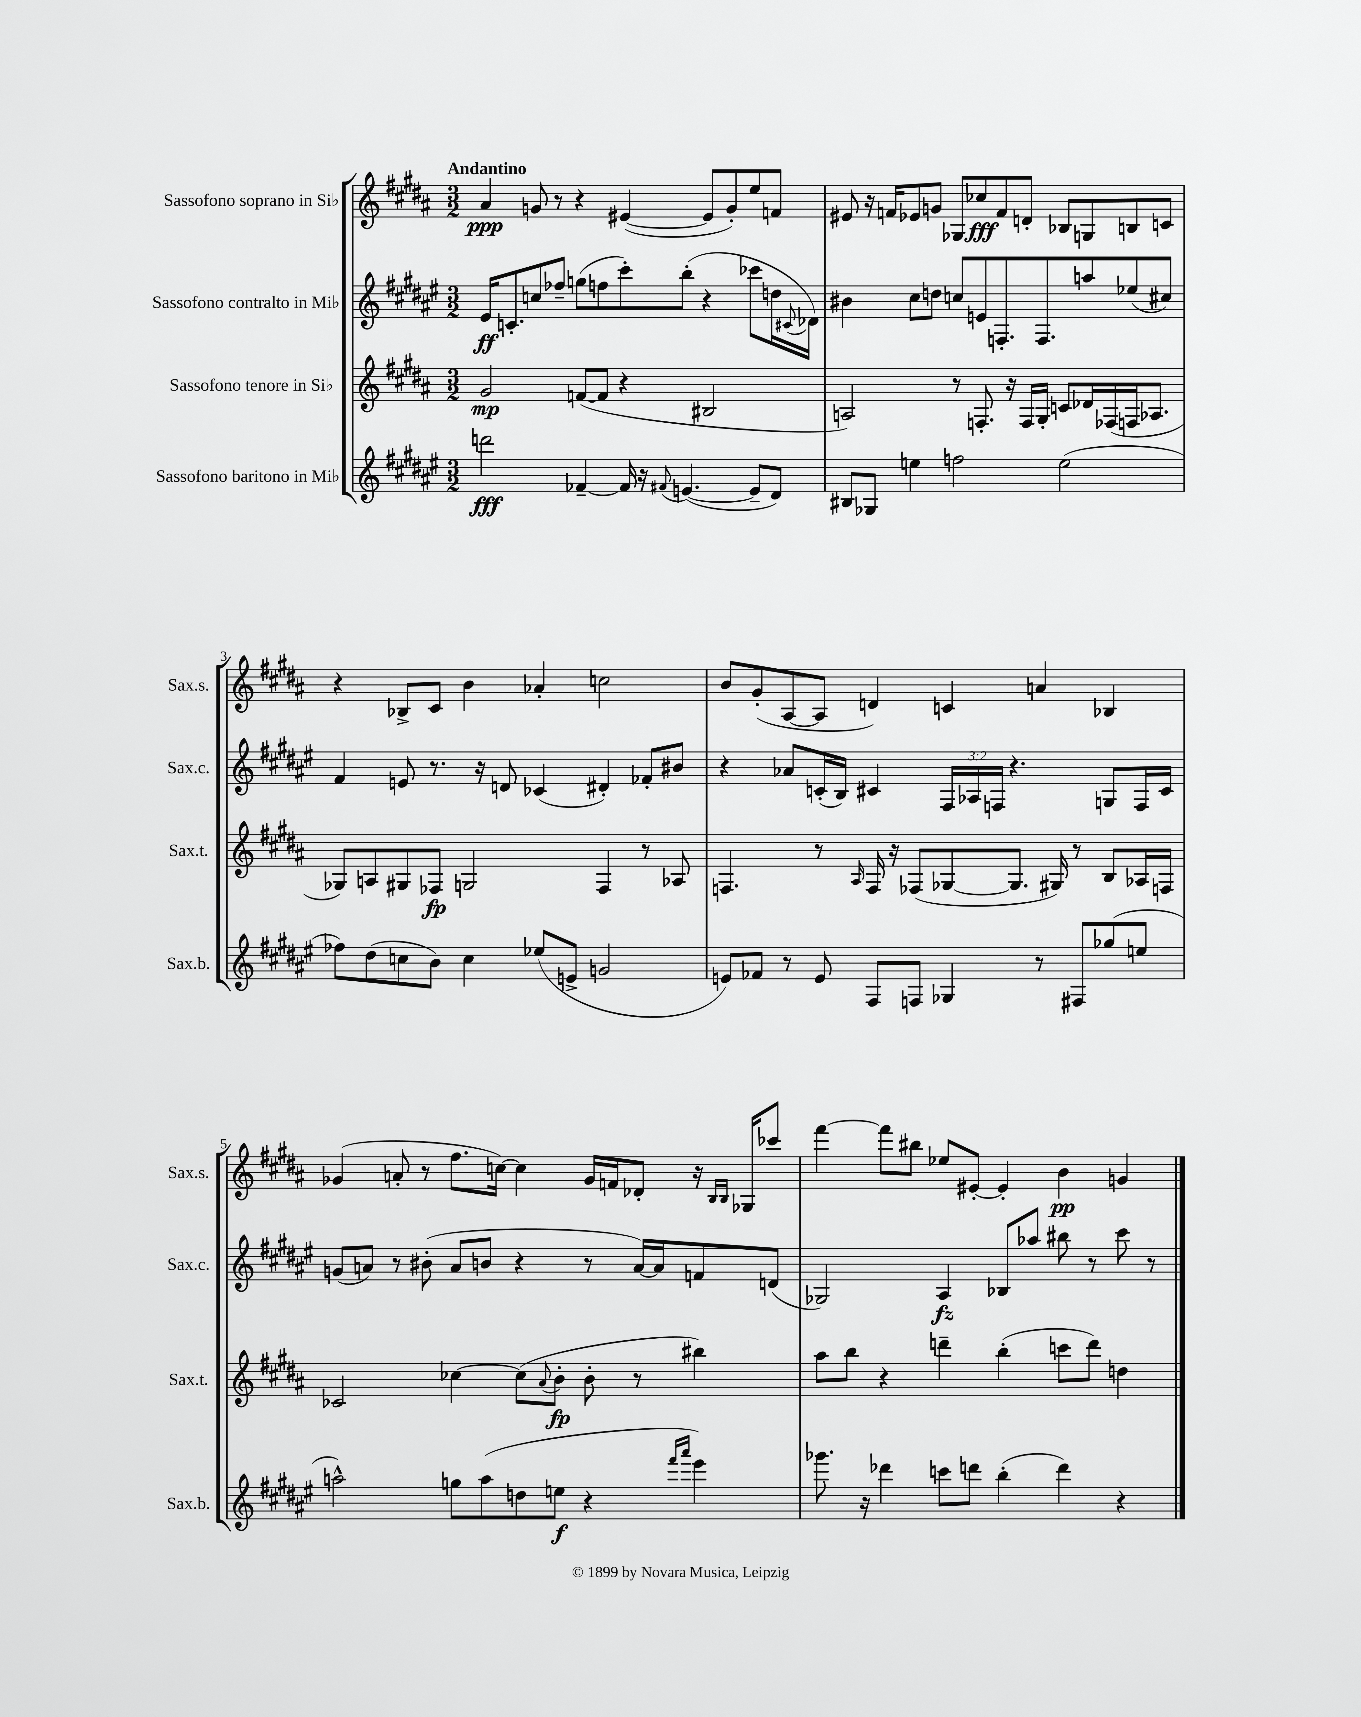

**kern	**dynam	**kern	**dynam	**kern	**dynam	**kern	**dynam
*part4	*part4	*part3	*part3	*part2	*part2	*part1	*part1
*staff4	*staff4	*staff3	*staff3	*staff2	*staff2	*staff1	*staff1
*I"Sassofono baritono in Mi♭	*	*I"Sassofono tenore in Si♭	*	*I"Sassofono contralto in Mi♭	*	*I"Sassofono soprano in Si♭	*
*I'Sax.b.	*	*I'Sax.t.	*	*I'Sax.c.	*	*I'Sax.s.	*
*clefG2	*	*clefG2	*	*clefG2	*	*clefG2	*
*k[f#c#g#d#a#e#]	*	*k[f#c#g#d#a#]	*	*k[f#c#g#d#a#e#]	*	*k[f#c#g#d#a#]	*
*M3/2	*	*M3/2	*	*M3/2	*	*M3/2	*
=1	=1	=1	=1	=1	=1	=1	=1
!	!	!	!	!	!	!LO:TX:a:B:t=Andantino	!
2dddn\	fff	2g#/	mp	16e#/KL	ff	4a#/	ppp
.	.	.	.	8.cn'/	.	.	.
.	.	.	.	8ccn/	.	8gn/	.
.	.	.	.	8ff-X~/J	.	8r	.
[4f-X~/	.	([8fn/L	.	(8ggn\L	.	4r	.
.	.	8f/J]	.	8ffn\	.	.	.
16f-/]	.	4r	.	8ccc#'\)	.	([4e#X/	.
16r	.	.	.	.	.	.	.
8qqf#X/	.	.	.	.	.	.	.
([4.en/	.	.	.	(8bb'\J	.	.	.
.	.	2B#X/	.	4r	.	8e#/L]	.
.	.	.	.	.	.	8g'/)	.
8e~/L]	.	.	.	8ccc-X\L	.	8ee/	.
8d#/J)	.	.	.	16ddn\L	.	8fn/J	.
.	.	.	.	8qqc#X/	.	.	.
.	.	.	.	16d-X\JJ)	.	.	.
=2	=2	=2	=2	=2	=2	=2	=2
8B#X/L	.	2An/)	.	4b#X\	.	8e#X/	.
8G-X/J	.	.	.	.	.	16r	.
.	.	.	.	.	.	16fn/KL	.
4een\	.	.	.	8cc#\L	.	8e-X/	.
.	.	.	.	8ddn\J	.	8gn/J	.
2ffn\	.	8r	.	8ccn/L	.	8G-X/L	.
.	.	8.Fn'/	.	8en/	.	8cc-X/	fff
.	.	.	.	8.Fn'/	.	8f/	.
.	.	16r	.	.	.	.	.
.	.	16F/LL	.	.	.	8dn'/J	.
.	.	16G#'/JJ	.	8.F/	.	.	.
(2ee\	.	8cn/L	.	.	.	8B-X/L	.
.	.	16d-X/L	.	8aan/	.	8Gn/	.
.	.	(16F-X/	.	.	.	.	.
.	.	16Fn/J	.	(8ee-X/	.	8Bn/	.
.	.	8.A-X/J	.	.	.	.	.
.	.	.	.	8cc#X/J)	.	8cn/J	.
!!LO:LB:g=z
=3	=3	=3	=3	=3	=3	=3	=3
8ff-X\L)	.	8G-X/L)	.	4f#/	.	4r	.
(8dd#\	.	8An/	.	.	.	.	.
8ccn\	.	8G#X/	.	8en/	.	8B-X^/L	.
8b\J)	.	8F-X/J	fp	8.r	.	8c#/J	.
4cc\	.	2Gn/	.	.	.	4b\	.
.	.	.	.	16r	.	.	.
.	.	.	.	8dn/	.	.	.
(8ee-X/L	.	.	.	(4c-X/	.	4a-X'/	.
8en^/J	.	.	.	.	.	.	.
2gn/	.	4F-/	.	4d#X'/)	.	2ccn\	.
.	.	8r	.	8f-X'/L	.	.	.
.	.	8A-X/	.	8b#X/J	.	.	.
=4	=4	=4	=4	=4	=4	=4	=4
8en/L)	.	4.Fn/	.	4r	.	8b/L	.
8f-X/J	.	.	.	.	.	(8g#'/	.
8r	.	.	.	8a-X/L	.	[8A#/	.
8e/	.	8r	.	(16cn'/L	.	8A#/J]	.
.	.	.	.	16B/JJ)	.	.	.
.	.	16qqA#/	.	.	.	.	.
8F#/L	.	16F/	.	4c#X/	.	4dn/)	.
.	.	16r	.	.	.	.	.
8Fn/J	.	(8F-X/L	.	.	.	.	.
4G-X/	.	[8G-X/	.	24F#/LL	.	4cn/	.
.	.	.	.	24A-X/	.	.	.
.	.	.	.	24Fn/JJ	.	.	.
.	.	8.G-/J]	.	4.r	.	.	.
8r	.	.	.	.	.	4an/	.
.	.	16G#X/)	.	.	.	.	.
8F#X/L	.	8r	.	.	.	.	.
(8gg-X/	.	8B/L	.	8Gn/L	.	4B-X/	.
8een/J	.	16A-X/L	.	16F/L	.	.	.
.	.	16Fn/JJ	.	16c#/JJ	.	.	.
!!LO:LB:g=z
=5	=5	=5	=5	=5	=5	=5	=5
2aan^^\)	.	2c-X/	.	(8gn/L	.	(4g-X/	.
.	.	.	.	8an/J)	.	.	.
.	.	.	.	8r	.	8an'/	.
.	.	.	.	(8b#X'\	.	8r	.
8ggn\L	.	[4cc-X\	.	8a/L	.	8.ff#\L	.
(8aa\	.	.	.	8bn/J	.	.	.
.	.	.	.	.	.	[16ccn\Jk)	.
8ddn\	.	(8cc-\L]	.	4r	.	4cc\]	.
.	.	8qqa#/	.	.	.	.	.
8een\J	f	8b'\J	fp	.	.	.	.
4r	.	8b'\	.	8r	.	16g-/LL	.
.	.	.	.	.	.	16fn/J	.
.	.	8r	.	[16a/LL)	.	8d-X'/J	.
.	.	.	.	16a/J]	.	.	.
16qqfff#/LL	.	.	.	.	.	.	.
16qqaaa#/JJ	.	.	.	.	.	.	.
4eee#\)	.	4bb#X\)	.	8fn/	.	16r	.
.	.	.	.	.	.	16qqB/LL	.
.	.	.	.	.	.	16qqB/JJ	.
.	.	.	.	.	.	16G-X/KL	.
.	.	.	.	(8dn/J	.	8ccc-X/J	.
=6	=6	=6	=6	=6	=6	=6	=6
8.ggg-X\	.	8aa#\L	.	2G-X/)	.	[4fff#\	.
.	.	8bb\J	.	.	.	.	.
16r	.	.	.	.	.	.	.
4ddd-X\	.	4r	.	.	.	8fff#\L]	.
.	.	.	.	.	.	8bb#X\J	.
8cccn\L	.	4dddn~\	.	4A#/	fz	8ee-X/L	.
8dddn\J	.	.	.	.	.	[8e#X'/J	.
(4bb'\	.	(4bb'\	.	8B-X/L	.	4e#'/]	.
.	.	.	.	8aa-X/J	.	.	.
4ddd\)	.	8cccn\L	.	8bb#X\	.	4b\	pp
.	.	8ddd\J)	.	8r	.	.	.
4r	.	4ddn\	.	8ccc#\	.	4gn/	.
.	.	.	.	8r	.	.	.
==	==	==	==	==	==	==	==
*-	*-	*-	*-	*-	*-	*-	*-
